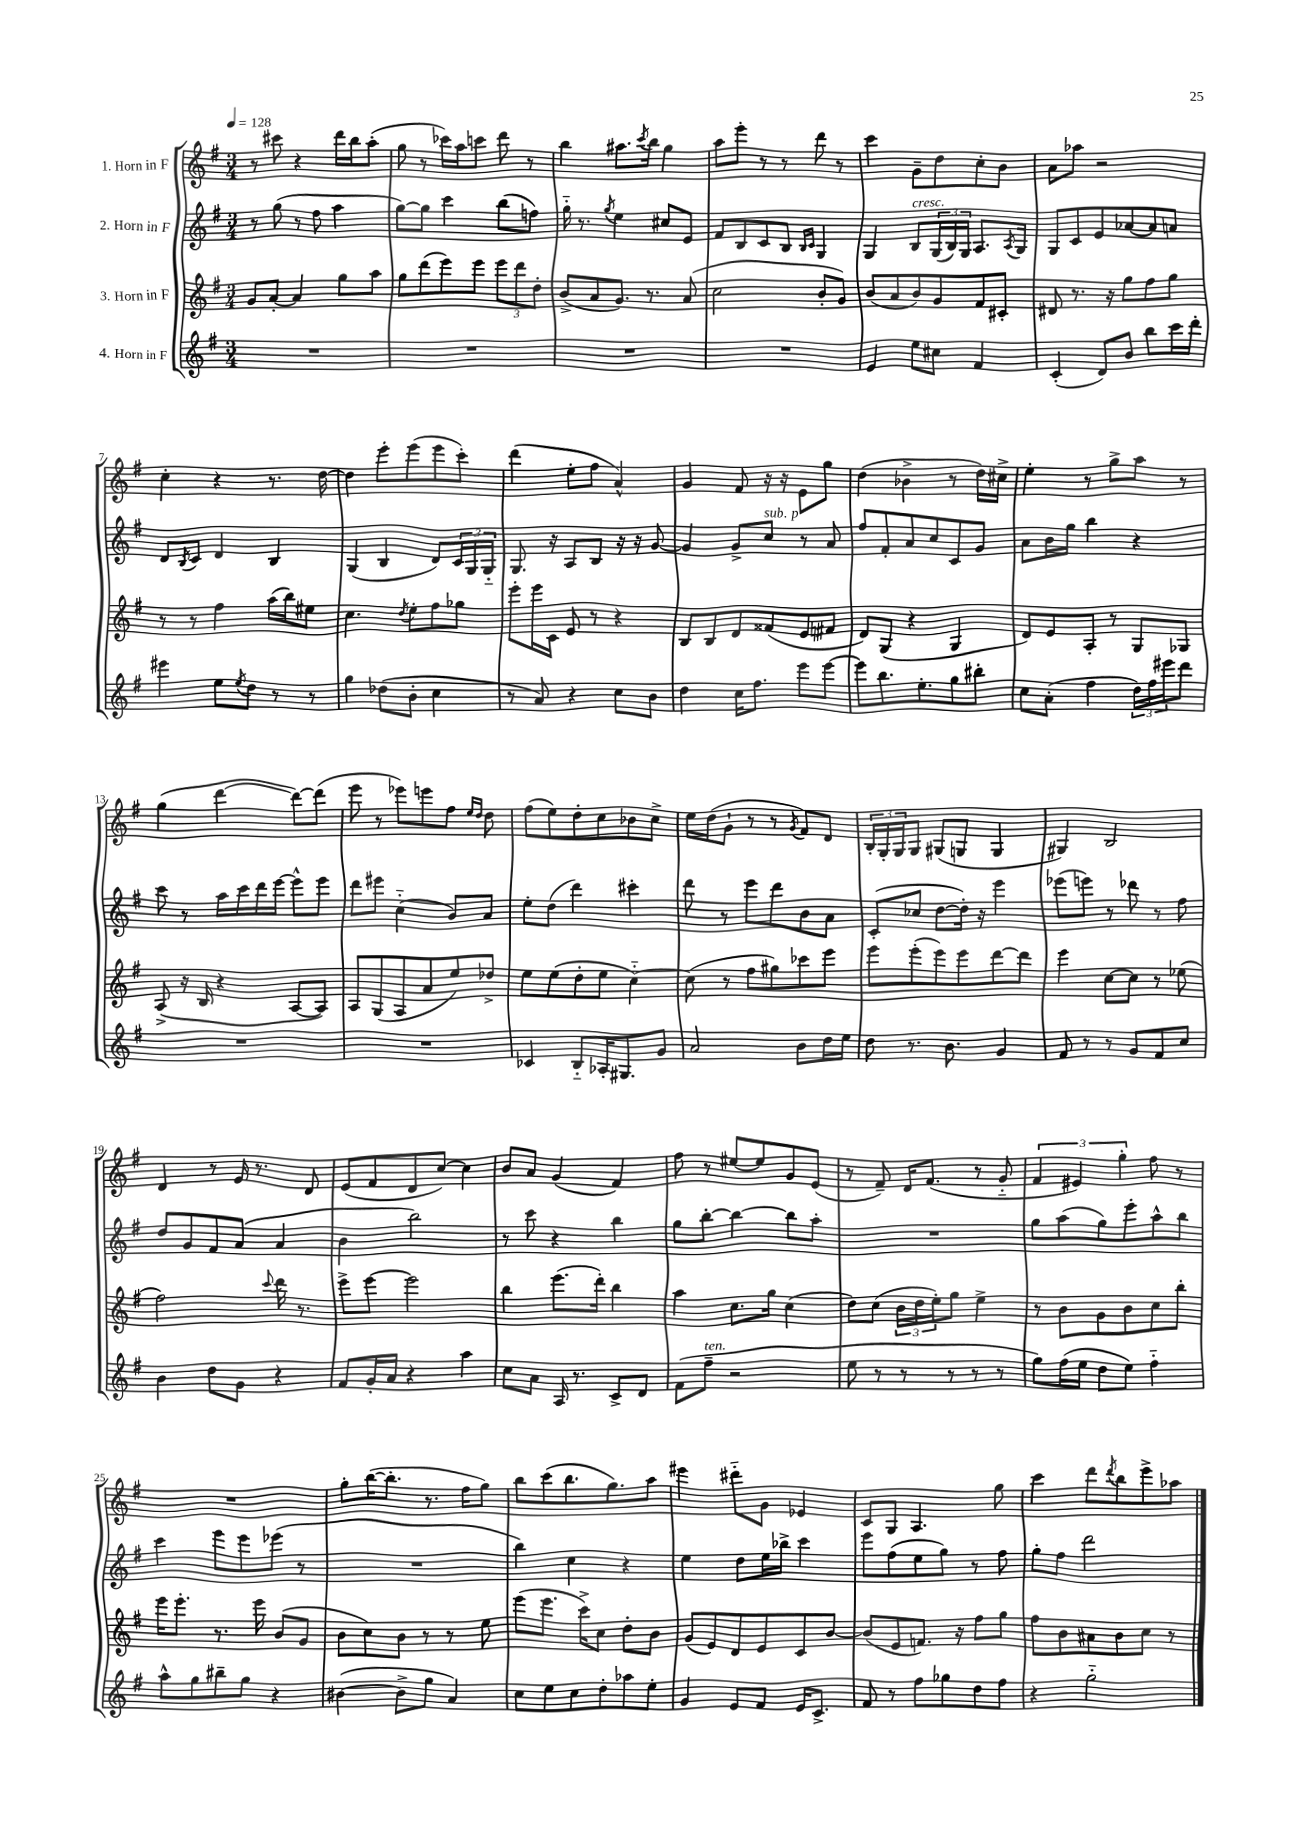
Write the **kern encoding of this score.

**kern	**kern	**kern	**kern
*part4	*part3	*part2	*part1
*staff4	*staff3	*staff2	*staff1
*I"4. Horn in F	*I"3. Horn in F	*I"2. Horn in F	*I"1. Horn in F
*clefG2	*clefG2	*clefG2	*clefG2
*k[f#]	*k[f#]	*k[f#]	*k[f#]
*M3/4	*M3/4	*M3/4	*M3/4
*MM128	*MM128	*MM128	*MM128
=1	=1	=1	=1
2.r	8g/L	8r	8r
.	[8a'/J	(8gg\	8ccc#X\
.	4a/]	8r	4r
.	.	8ff#\	.
.	8gg\L	4aa\	16ddd\LL
.	.	.	16bb\J
.	8aa\J	.	(8aa'\J
=2	=2	=2	=2
2.r	8gg\L	[8gg\L)	8gg\
.	(8ddd\	8gg\J]	8r
.	8eee\)	4ccc\	16ccc-X\LL)
.	.	.	16aa\J
.	8eee\J	.	8cccn\J
.	12eee\L	(8bb\L	8ddd\
.	12ddd\	.	.
.	.	8ffn\J)	8r
.	12dd'\J	.	.
=3	=3	=3	=3
2.r	(8b^/L	16gg\	4bb\
.	.	8.r	.
.	8a/	.	.
.	.	8qgg/	.
.	8.g/J)	4ee\	8.aa#X\L
.	.	.	8qccc/
.	8.r	.	16bb\Jk
.	.	8cc#X/L	4gg\
.	(8a/	8e/J	.
=4	=4	=4	=4
2.r	2cc\	8f#/L	8aa\L
.	.	8B/	8eee'\J
.	.	8c/	8r
.	.	8B/J	8r
.	.	16qqB/LL	.
.	.	16qqc/JJ	.
.	8b'/L	4G/	8ddd\
.	8g/J)	.	8r
=5	=5	=5	=5
4e/	(8b/L	4G/	4ccc\
.	8a/	.	.
!	!	!LO:TX:a:i:t=cresc.	!
8ee\L	8b/)	8B/L	8g~\L
8cc#X\J	8g/	(24G/L	8dd\
.	.	24B/)	.
.	.	24G/JJ	.
4f#/	8f#/	8.A/L	8cc'\
.	8c#X'/J	.	8b\J
.	.	8qA/	.
.	.	16G/Jk	.
=6	=6	=6	=6
(4c'/	8d#X/	8G/L	8a\L
.	8.r	8c/	8aa-X\J
8d/L)	.	8e/	2r
.	16r	.	.
8b/J	8gg\L	[8a-X/	.
8bb\L	8ff#\	8a-/]	.
16ccc\L	8gg\J	8an/J	.
16ddd'\JJ	.	.	.
!!LO:LB:g=z
=7	=7	=7	=7
4eee#X\	8r	8d/L	4cc'\
.	.	8qB/	.
.	8r	8c/J	.
8ee\L	4ff#\	4d/	4r
8qee/	.	.	.
8dd\J	.	.	.
8r	(16aa\LL	4B/	8.r
.	16bb\J)	.	.
8r	8ee#X\J	.	.
.	.	.	[16dd\
=8	=8	=8	=8
4gg\	4.cc\	(4G/	4dd\]
(8dd-X\L	.	4B/	8eee'\L
.	8qdd/	.	.
8b'\J	8ee'\L	.	(8eee\
4cc\	8ff#\	8d/L)	8eee\
.	8gg-X\J	24c/L	8ccc'\J)
.	.	24G/	.
.	.	24G/JJ	.
=9	=9	=9	=9
8r	8eee'\L	8.G/	(4ddd\
8a/)	16eee\L	.	.
.	16c\JJ	16r	.
4r	8e/	8A/L	8ee'\L
.	8r	8B/J	8ff#\J
8cc\L	4r	16r	4a^^/)
.	.	16r	.
8b\J	.	[8g/	.
=10	=10	=10	=10
4dd\	8B/L	4g/]	4g/
.	8B/	.	.
16cc\KL	8d/	8g^/L	8f#/
8.ff#\J	.	.	.
!	!	!LO:TX:a:i:t=sub. p	!
.	(8f##X/	8cc/J	16r
.	.	.	16r
8eee\L	8e/	8r	8e\L
[8eee\J	8f#X/J	8a/	8gg\J
=11	=11	=11	=11
8eee\L]	8d/L)	8ff#/L	(4dd\
8.bb\	(8G/J	8f#'/	.
.	4r	8a/	4b-X^\
8.ee'\	.	.	.
.	.	8cc/	.
8gg\	4G/	8c/	8r
8bb#X'\J	.	8g/J	16dd\LL)
.	.	.	16cc#X^\JJ
=12	=12	=12	=12
8cc\L	8d/L)	8a\L	4ee'\
(8a'\J	8e/	16b\L	.
.	.	16gg\JJ	.
4ff#\	8A'/J	4bb\	8r
.	8r	.	8gg^\L
24dd\LL)	8G/L	4r	8aa\J
24ff#\	.	.	.
24eee#X\J	.	.	.
8ddd\J	8G-X/J	.	8r
!!LO:LB:g=z
=13	=13	=13	=13
2.r	(8A^/	8ccc\	(4gg\
.	16r	8r	.
.	16B/	.	.
.	4r	16aa\LL	[4ddd\
.	.	16ccc\	.
.	.	16ddd\	.
.	.	[16eee\JJ	.
.	[8A/L	8eee^^\L]	8ddd\L_)
.	8A/J])	8eee\J	(8ddd\J]
=14	=14	=14	=14
2.r	8A/L	8ddd\L	8eee\
.	(8G/	8eee#X\J	8r
.	8A/	(4cc\	8eee-X\L)
.	8a/	.	8eeen\
.	8ee/)	8b/L)	8ff#\J
.	.	.	16qqee/LL
.	.	.	16qqdd/JJ
.	8dd-X^/J	8a/J	8dd\
=15	=15	=15	=15
4c-X/	8ee\L	8ee'\L	(8ff#\L
.	(8ee\	(8dd\J	8ee\)
8B/L	8dd'\	4ddd\)	8dd'\
16A-X'/K	8ee\J	.	8cc\
8.G#X/	.	.	.
.	[4cc\)	4ccc#X'\	8b-X\
8g/J	.	.	8cc^\J
=16	=16	=16	=16
2a/	(8cc\]	8ddd\	16ee\LL
.	.	.	(16dd\J
.	8r	8r	8g`\J
.	8ff#\L	8eee\L	8r
.	8gg#X\)	8ddd\	8r
.	.	.	8qg/
8b\L	8ccc-X\	8b\	8f#/L)
16dd\L	8eee\J	8a\J	8d/J
16ee\JJ	.	.	.
=17	=17	=17	=17
8dd\	8eee\L	(8c'/L	24B'/LL
.	.	.	24G'/
.	.	.	24G/J
8.r	(8eee'\	8cc-X/J	8G/J
.	8eee\)	[8dd\L	(8G#X/L
8.b\	.	.	.
.	8eee\	16dd'\Jk])	8Gn/J
.	.	16r	.
4g/	[8ddd\	4eee\	4G/
.	8ddd\J]	.	.
=18	=18	=18	=18
8f#/	4eee\	(8eee-X\L	4G#X/)
8r	.	8eeen\J)	.
8r	[8cc\L	8r	2B/
8g/L	8cc\J]	8ddd-X\	.
8f#/	8r	8r	.
8cc/J	(8ee-X\	8ff#\	.
!!LO:LB:g=z
=19	=19	=19	=19
4b\	2ff#\)	8dd/L	4d/
.	.	8g/	.
8dd\L	.	8f#/	8r
8g\J	.	(8a/J	16e/
.	.	.	8.r
.	8qqccc/	.	.
4r	16ddd\	4a/	.
.	8.r	.	.
.	.	.	8d/
=20	=20	=20	=20
8f#/L	8eee^\L	4b\	(8e/L
16g'/L	[8eee\J	.	8f#/
16a/JJ	.	.	.
4r	2eee\]	2bb\)	8d/
.	.	.	[8cc/J)
4aa\	.	.	4cc\]
=21	=21	=21	=21
8cc\L	4bb\	8r	8b/L
8a\J	.	8ccc\	8a/J
16A/	(8.eee\L	4r	(4g/
8.r	.	.	.
.	16ddd'\Jk)	.	.
8c^/L	4bb\	4bb\	4f#/)
8d/J	.	.	.
=22	=22	=22	=22
(8f#\L	4aa\	8gg\L	8ff#\
!LO:TX:a:i:t=ten.	!	!	!
8ff#~\J	.	[8bb'\J	8r
2r	8.cc\L	4bb\_	[8ee#X/L
.	.	.	8ee#/]
.	16gg\Jk	.	.
.	(4cc\	8bb\L]	8g/
.	.	8aa'\J	(8e/J
=23	=23	=23	=23
8ee\	8dd\L)	2.r	8r
8r	(8cc\J	.	8f#~/)
8r	24b\LL	.	16d/KL
.	24dd\	.	.
.	.	.	(8.f#/J
.	24ee'\J)	.	.
8r	8gg\J	.	.
8r	4ee^\	.	8r
8r	.	.	8g/
=24	=24	=24	=24
8gg\L)	8r	8gg\L	6f#/
(16ff#\L	8b\L	(8aa\	.
.	.	.	6e#X/)
16ee\JJ	.	.	.
8dd\L	8g\	8gg\)	.
.	.	.	6gg'\
8ee\J)	8b\	8eee'\	.
4ff#\	8cc\	8aa^^\	8ff#\
.	8bb'\J	8bb\J	8r
!!LO:LB:g=z
=25	=25	=25	=25
8aa^^\L	16eee\KL	4ccc\	2.r
.	8.eee'\J	.	.
8gg\	.	.	.
8bb#X~\	8.r	8eee\L	.
8gg\J	.	8eee\	.
.	16eee\	.	.
4r	(8b/L	(8eee-X\J	.
.	8g/J	8r	.
=26	=26	=26	=26
([4b#X\	8b\L	2.r	8gg'\L
.	8cc\)	.	([16bb\K
.	.	.	8.bb'\J]
8b#^\L]	8b\J	.	.
8gg\J	8r	.	8.r
4a/)	8r	.	.
.	.	.	16ff#\KL
.	8ee\	.	8gg\J)
=27	=27	=27	=27
8cc\L	(8eee\L	4bb\)	8bb\L
8ee\	8.eee\J	.	(8ccc\
8cc\	.	4cc\	8.bb\
.	16ccc^\KL)	.	.
8dd'\	8cc\J	.	.
.	.	.	8.gg\)
8aa-X\	8dd'\L	4r	.
8ee'\J	8b\J	.	8aa\J
=28	=28	=28	=28
4g/	(8g/L	4ee\	4eee#X\
.	8e/)	.	.
8e/L	8d/	8dd\L	8ddd#X\L
8f#/J	8e/	16ee\L	8g\J
.	.	16bb-X^\JJ	.
16e/KL	8c/	4ccc\	4e-X/
8.c^/J	.	.	.
.	[8b/J	.	.
=29	=29	=29	=29
8f#/	(8b/L]	8eee\L	8c/L
8r	8e/	(8ff#\	8G/J
8ff#\L	8.fn/J)	8ee\	4.A/
8gg-X\	.	8gg\J)	.
.	16r	.	.
8dd\	8ff#\L	8r	.
8ff#\J	8gg\J	8ff#\	8gg\
=30	=30	=30	=30
4r	8ff#\L	8gg'\L	4ccc\
.	8b\	8ff#\J	.
2gg\	8a#X\	2ddd\	8ddd\L
.	.	.	8qddd/
.	8b\	.	8bb\
.	8cc\J	.	8eee^\
.	8r	.	8aa-X\J
==	==	==	==
*-	*-	*-	*-
